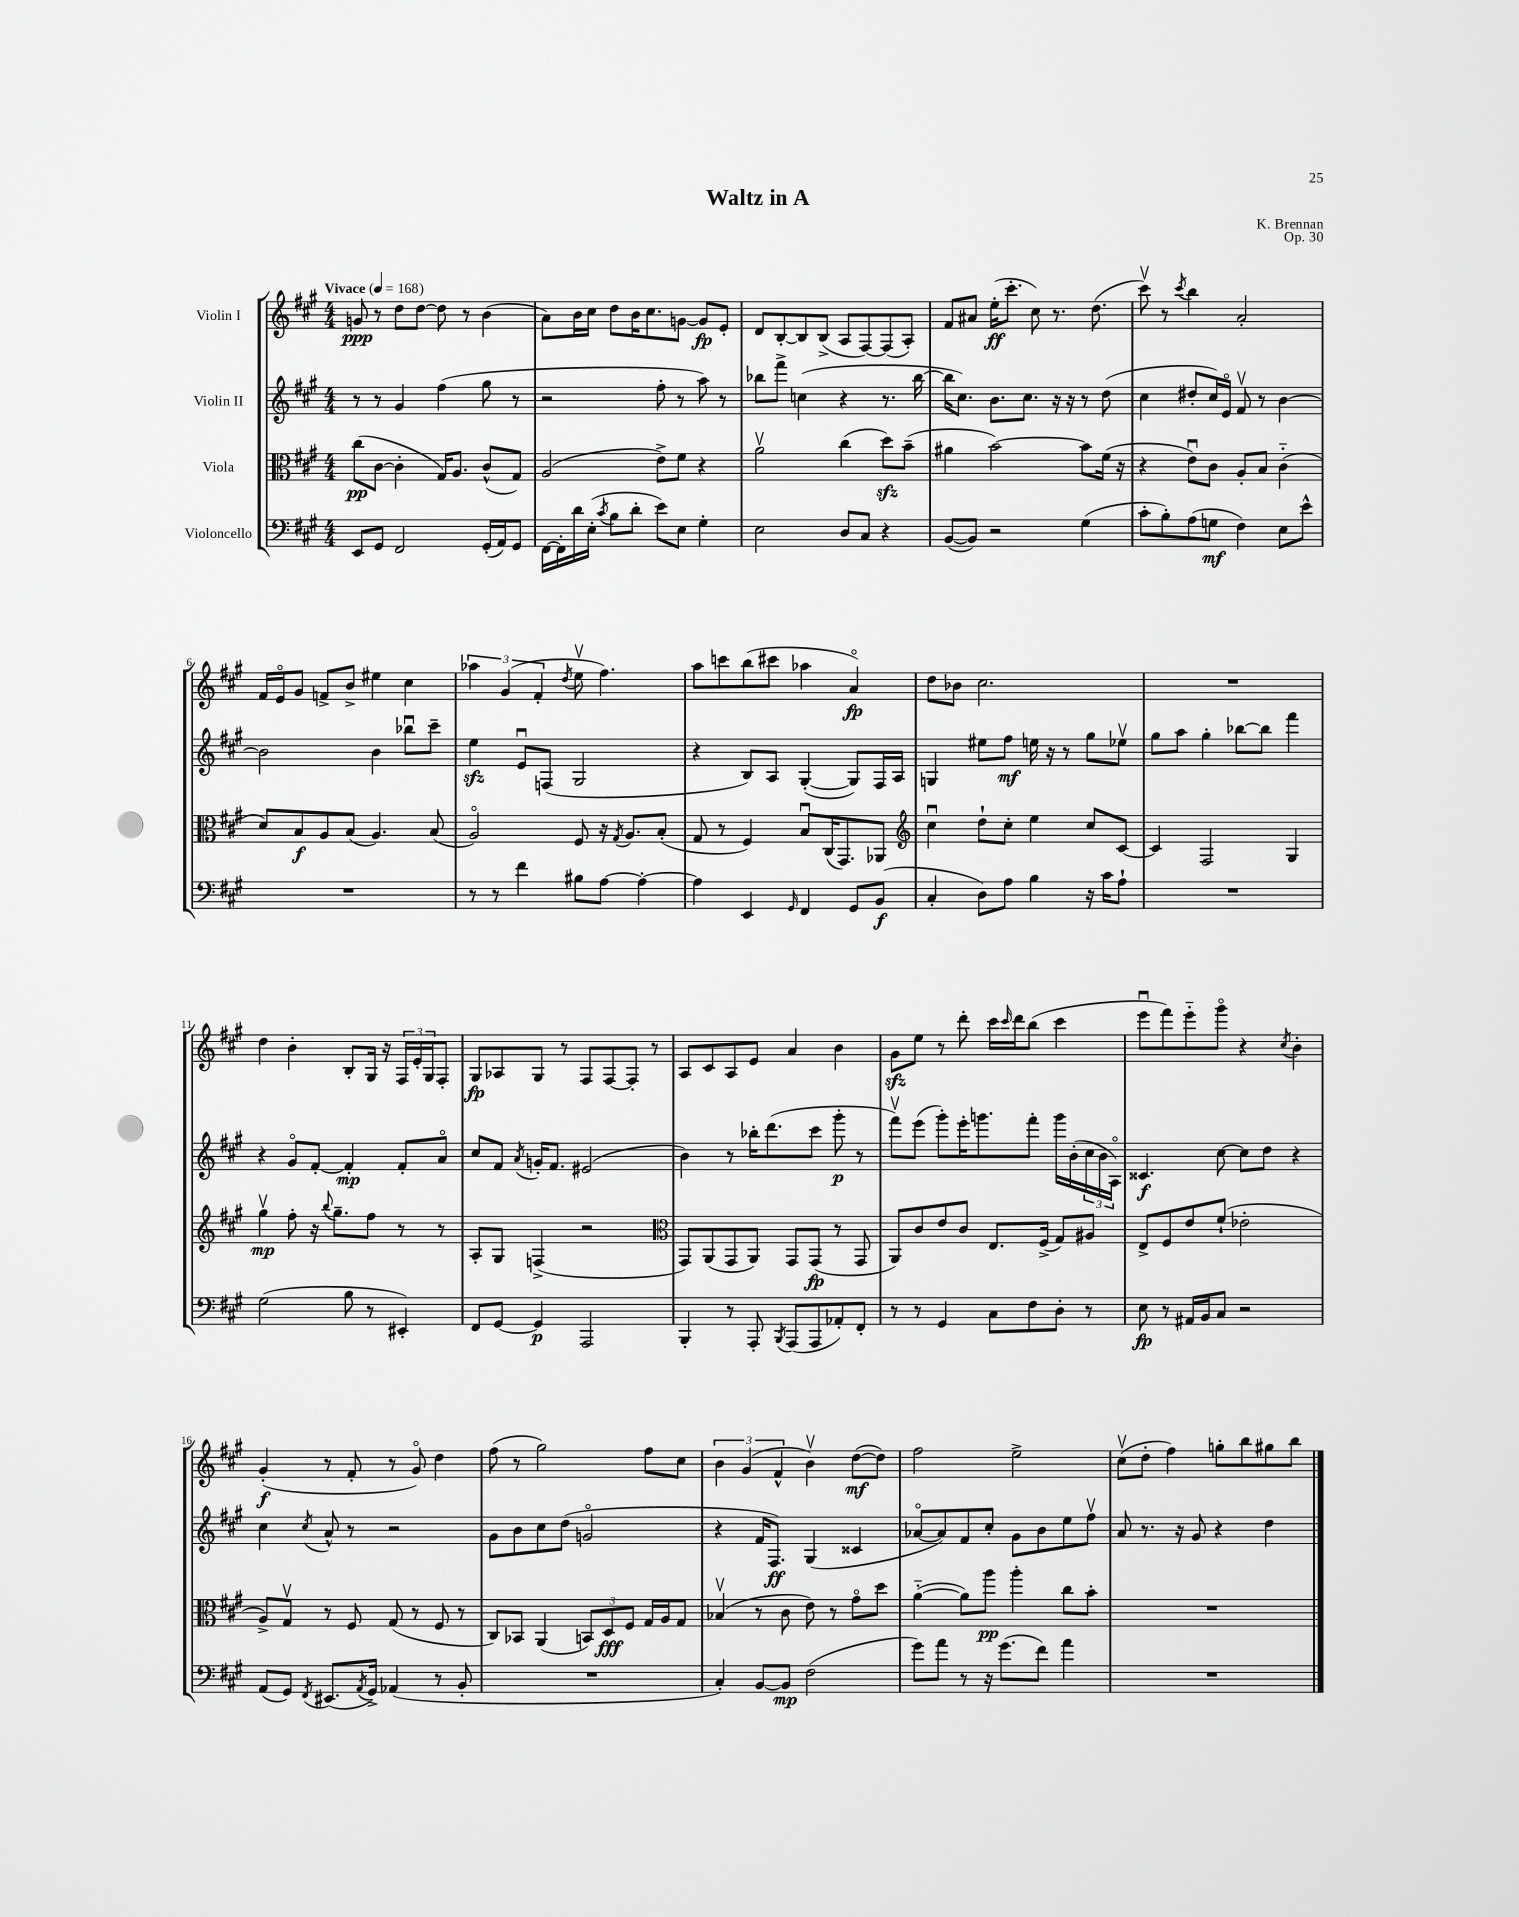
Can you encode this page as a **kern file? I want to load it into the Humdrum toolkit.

**kern	**kern	**kern	**kern
*staff4	*staff3	*staff2	*staff1
*clefF4	*clefC3	*clefG2	*clefG2
*k[f#c#g#]	*k[f#c#g#]	*k[f#c#g#]	*k[f#c#g#]
*M4/4	*M4/4	*M4/4	*M4/4
*MM168	*MM168	*MM168	*MM168
8EE	(8cc#	8r	8g
8GG#	[8c#	8r	8r
2FF#	4c#']	4g#	8dd
.	.	.	[8dd
.	16G#)	(4ff#	8dd]
.	8.A	.	.
.	.	.	8r
(16GG#'	(8c#^^	8gg#	(4b
16AA)	.	.	.
8GG#	8G#)	8r	.
=	=	=	=
[16FF#	(2A	2r	8a)
16FF#']	.	.	.
16d	.	.	16b
(16E'	.	.	16cc#
8qc#	.	.	.
8B	.	.	8dd
8d'	.	.	16b
.	.	.	8.cc#
8e)	8e^)	8ff#'	.
8E	8f#	8r	[8g
4G#'	4r	8aa)	8g]
.	.	8r	8e'
=	=	=	=
2E	2av	8bb-	8d
.	.	8fff#^	[8B'
.	.	(4cc	8B]
.	.	.	(8B^
8D	(4cc#	4r	8A
8C#	.	.	[8F#)
4r	8dd)	8.r	(8F#]
.	(8b~	.	8A')
.	.	[16bb-	.
=	=	=	=
([8BB	4a#	16bb-]	8f#
.	.	8.cc#)	.
8BB])	.	.	8a#
2r	[2b)	8.b	(16ee'
.	.	.	8.ccc#'
.	.	8.cc#	.
.	.	.	8cc#)
.	.	16r	8.r
.	.	16r	.
(4G#	8b]	8r	.
.	.	.	(8.dd
.	(16f#	(8dd	.
.	16r	.	.
=	=	=	=
8c#'	4r	4cc#	8ccc#v)
8B')	.	.	8r
.	.	.	8qccc#
(8A	8eu)	8dd#'	4bb
8G	8c#	16cc#)	.
.	.	16eo	.
4F#)	8A'	8f#v	2a'
.	8B	8r	.
8E	(4c#'~	[4b	.
8e^^	.	.	.
=	=	=	=
1r	8d)	2b]	16f#
.	.	.	16eo
.	8B	.	8g#
.	8A	.	8f^
.	(8B	.	8b^
.	4.A)	4b	4ee#
.	.	8bb-u	4cc#
.	(8B	8ccc#~	.
=	=	=	=
8r	2Ao)	4ee	6aa-
8r	.	.	.
.	.	.	(6g#
4f#	.	8eu	.
.	.	.	6f#'
.	.	(8F	.
.	.	.	8qdd
8B#	8F#	2G#	8eev
[8A	16r	.	4.ff#)
.	8qG#	.	.
.	8.A	.	.
4A'_	.	.	.
.	(8B'	.	.
=	=	=	=
4A]	8G#	4r	8aa
.	8r	.	8ccc
4EE	4F#)	8B)	(8bb
.	.	8A	8ccc#
16qqGG#	.	.	.
4FF#	8Bu	([4G#'	4aa-
.	(16C#	.	.
.	8.GG#)	.	.
8GG#	.	8G#])	4ao)
(8BB	8AA-	16F#	.
.	.	16A	.
=	=	=	=
*	*clefG2	*	*
4C#'	4cc#u	4G	8dd
.	.	.	8b-
8D)	8dd`	8ee#	2.cc#
8A	8cc#'	8ff#	.
4B	4ee	16ee	.
.	.	16r	.
.	.	8r	.
16r	8cc#	8gg#	.
16c#	.	.	.
8A`	[8c#	8ee-v	.
=	=	=	=
1r	4c#]	8gg#	1r
.	.	8aa	.
.	2F#	4gg#'	.
.	.	[8bb-	.
.	.	8bb-]	.
.	4G#	4fff#	.
=	=	=	=
(2G#	4gg#v	4r	4dd
.	8ff#'	8g#o	4b'
.	16r	[8f#'	.
.	8qqbb	.	.
.	8.gg#~	.	.
8B	.	4f#']	8B'
8r	8ff#	.	16G#
.	.	.	16r
4EE#')	8r	8f#'	24F#
.	.	.	24e'
.	.	.	24G#
.	8r	8ao	8F#'
=	=	=	=
8FF#	8A'	8cc#	8G#
[8GG#	8G#	8f#	8A-
.	.	8qa	.
4GG#]	(4F^	16g'	8G#
.	.	8.f#	.
.	.	.	8r
2AAA	2r	(2e#	8F#
.	.	.	[8F#
.	.	.	8F#']
.	.	.	8r
=	=	=	=
*	*clefC3	*	*
4BBB'	8GG#)	4b)	8A
.	(8AA	.	8c#
8r	8GG#	8r	8A
8AAA'	8AA)	16bb-'	8e
.	.	(8.ddd	.
8qBBB	.	.	.
(8AAA	8GG#	.	4a
8AAA	(8GG#	8ccc#	.
8AA-')	8r	8ggg#'	4b
8FF#'	8GG#	8r	.
=	=	=	=
8r	8AA)	8fff#v)	8g#
8r	8c#	(8eee	8ee
4GG#	8e	8ggg#')	8r
.	8c#	16eee'	8ddd'
.	.	8.ggg	.
8C#	8.E	.	16ccc#
.	.	.	16qqccc#
.	.	.	16ddd
8F#	.	8fff#'	(8bb
.	(16F#^	.	.
8D'	8G#)	16ggg	4ccc#
.	.	(16b'	.
8r	8A#	24cc#	.
.	.	24b	.
.	.	24Ao)	.
=	=	=	=
8E	8E^	4.c##	8eeeu
8r	8F#	.	8fff#)
16AA#	8e	.	8eee'~
16BB	.	.	.
8C#	(8f#`	[8cc#	8ggg#o
2r	2e-'	8cc#]	4r
.	.	8dd	.
.	.	.	8qcc#
.	.	4r	4b'
=	=	=	=
(8AA	8A^)	4cc#	(4g#'
8GG#)	8G#v	.	.
8qFF#	.	8qcc#	.
(8.EE#	8r	8a^^	8r
.	8F#	8r	8f#'
8qAA	.	.	.
16GG#^)	.	.	.
(4AA-	(8G#	2r	8r
.	8r	.	8g#o)
8r	8F#	.	4dd
8BB'	8r	.	.
=	=	=	=
1r	8C#)	8g#	(8ff#
.	8BB-	8b	8r
.	(4AA	8cc#	2gg#)
.	.	(8dd	.
.	12BB)	2go	.
.	12D	.	.
.	12F#	.	.
.	16G#	.	8ff#
.	16A	.	.
.	8G#	.	8cc#
=	=	=	=
4C#')	(4B-v	4r	6b
.	.	.	(6g#
[8BB	8r	16f#	.
.	.	8.F#)	.
.	.	.	6f#^^
8BB]	8c#	.	.
(2F#	8e)	(4G#	4bv)
.	8r	.	.
.	8g#o	4c##	([8dd
.	8dd	.	8dd])
=	=	=	=
8g#)	([4a'~	[8a-o	2ff#
8a	.	8a-])	.
8r	8a])	8f#	.
16r	8aa	8cc#'	.
(8.g#	.	.	.
.	4aa'	8g#	2ee^
8f#)	.	8b	.
4a	8cc#	8ee	.
.	8b'	8ff#v	.
=	=	=	=
1r	1r	8a	(8cc#v
.	.	8.r	8dd'
.	.	.	4ff#)
.	.	16r	.
.	.	8g#	.
.	.	4r	8gg'
.	.	.	8bb
.	.	4dd	8gg#
.	.	.	8bb
==	==	==	==
*-	*-	*-	*-
